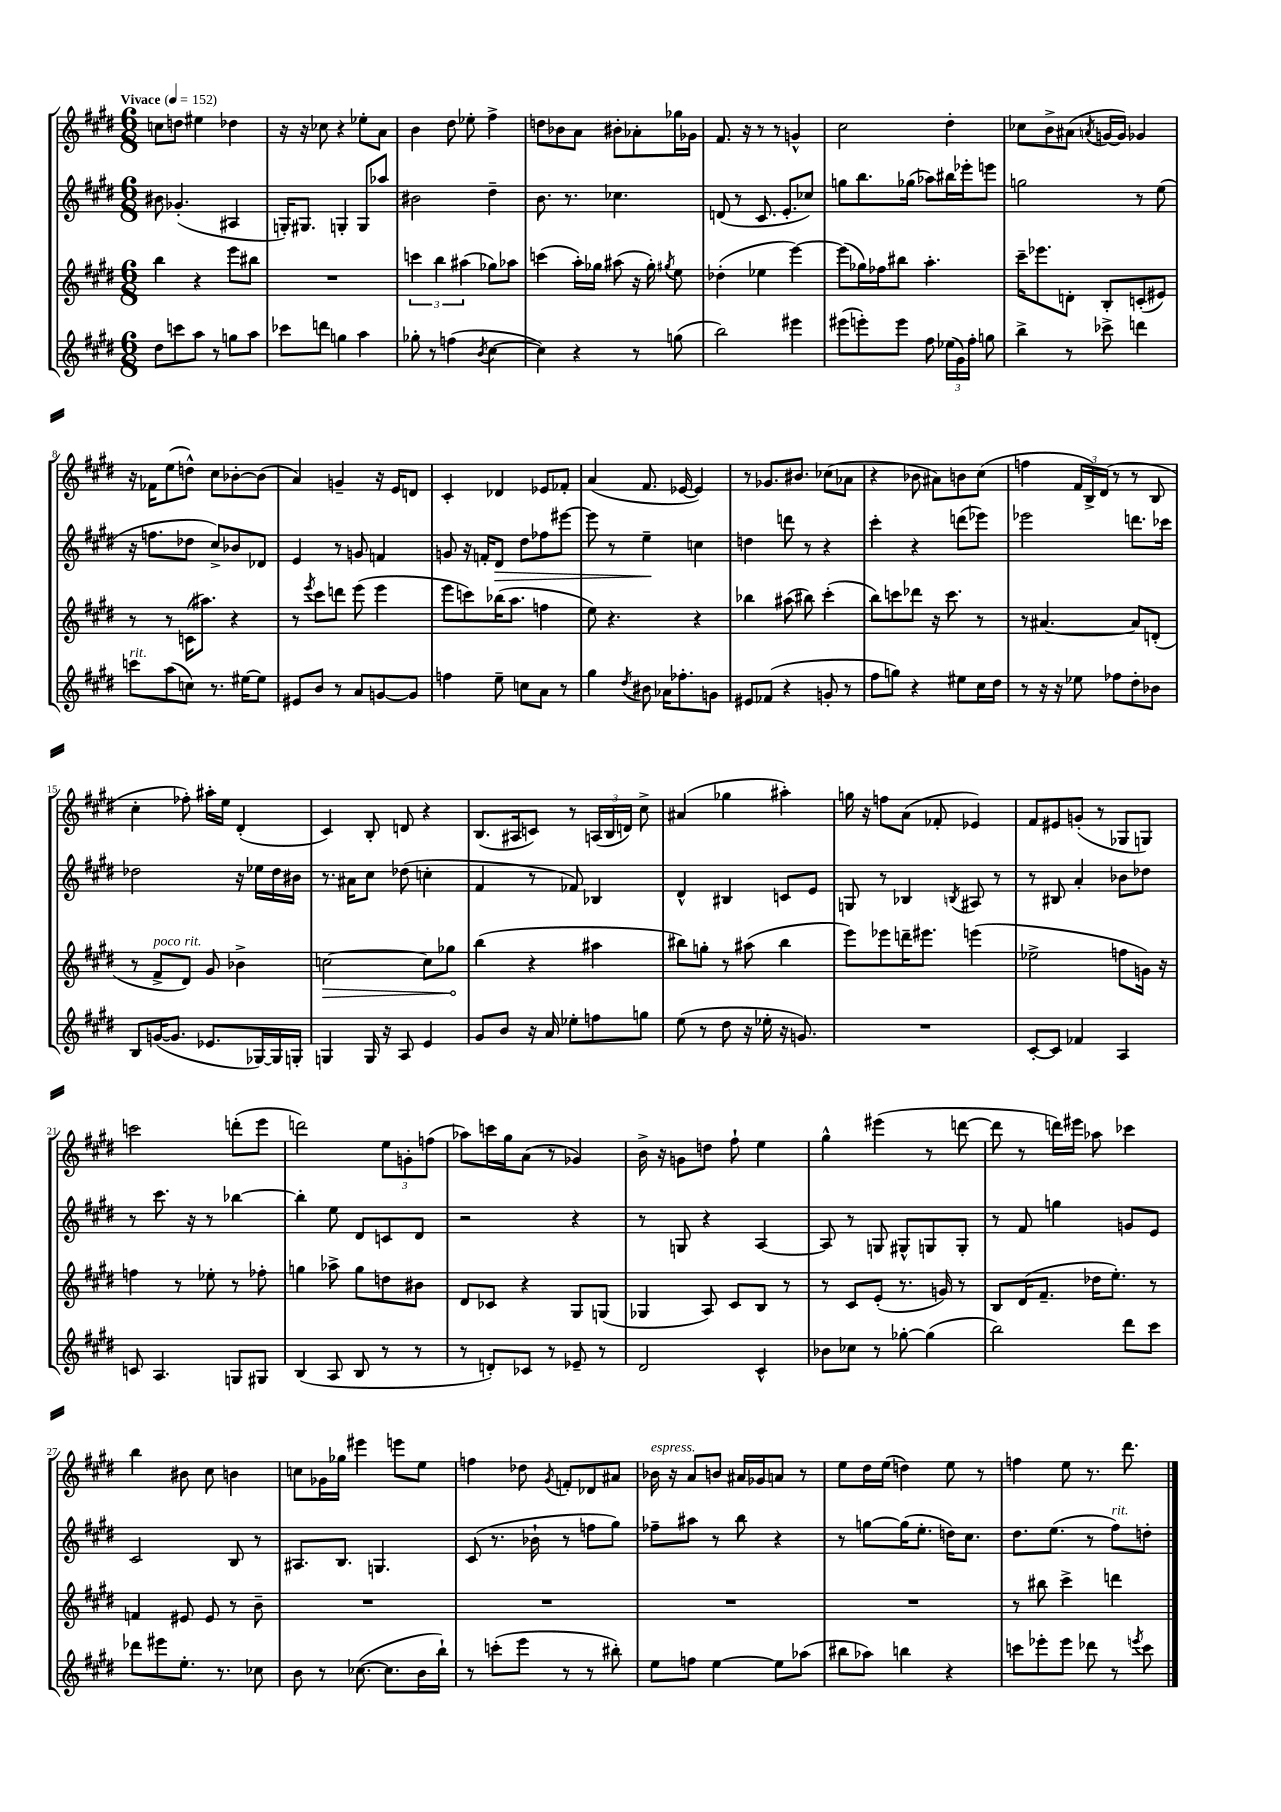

**kern	**kern	**kern	**kern
*staff4	*staff3	*staff2	*staff1
*clefG2	*clefG2	*clefG2	*clefG2
*k[f#c#g#d#]	*k[f#c#g#d#]	*k[f#c#g#d#]	*k[f#c#g#d#]
*M6/8	*M6/8	*M6/8	*M6/8
*MM152	*MM152	*MM152	*MM152
8dd#	4bb	8b#	8cc
8ccc	.	(4.g-'	8dd
8aa	4r	.	4ee#
8r	.	.	.
8gg	8eee	4A#	4dd-
8aa	8bb#	.	.
=	=	=	=
8ccc-	2.r	16G')	16r
.	.	8.G#	16r
8ddd	.	.	8cc-
4gg	.	4G'	4r
4aa	.	8G	8ee-'
.	.	8aa-	8a
=	=	=	=
8gg-'	6ccc	2b#	4b
8r	.	.	.
.	6bb	.	.
(4ff	.	.	8dd#
.	(6aa#	.	.
.	.	.	8ee-'
8qb	.	.	.
[4cc#	8gg-)	4dd#~	4ff#^
.	8aa-	.	.
=	=	=	=
4cc#])	(4ccc	8.b	8dd
.	.	.	8b-
.	.	8.r	.
4r	16aa')	.	8a
.	16gg-	.	.
.	(8aa#	4.cc-	8b#'
8r	16r	.	8a-'
.	16gg-')	.	.
.	8qgg#	.	.
(8gg	8ee	.	16gg-
.	.	.	16g-
=	=	=	=
2bb)	(4dd-'	(8d	8.f#
.	.	8r	.
.	.	.	16r
.	4ee-	8.c#	8r
.	.	.	8r
.	.	8.e'	.
4eee#	[4eee)	.	4g^^
.	.	8cc-)	.
=	=	=	=
(8eee#	(8eee]	8gg	2cc#
8eee')	16gg-)	8.bb	.
.	16ff-	.	.
8eee	8bb#	.	.
.	.	(16gg-	.
8ff#	4.aa'	8aa-)	.
(24ee-	.	16bb#	4dd#'
24g#)	.	.	.
.	.	16eee-'	.
24ff#'	.	.	.
8gg	.	8eee	.
=	=	=	=
4bb^	16ccc#~	2gg	8cc-
.	8.eee-	.	.
.	.	.	8b^
8r	8d'	.	(8a#
.	.	.	8qa
8ccc-^	8B'	.	[16g
.	.	.	16g])
4ddd	(8c'	8r	4g-
.	8e#)	(8ee	.
=	=	=	=
8ccc	8r	16r	16r
.	.	8.ff	16f-
(8aa	8r	.	(8ee
8cc)	(16c	8dd-	8dd^^)
.	8.aa#)	.	.
8.r	.	8cc#^)	8cc#
.	4r	8b-	[8b-'
[16ee#	.	.	.
8ee#]	.	8d-	(8b-]
=	=	=	=
8e#	8r	4e	4a)
.	8qeee	.	.
8b	8ccc#	.	.
8r	8ddd	8r	4g~
8a	(8eee	8g	.
[8g	4eee	4f	16r
.	.	.	16e
8g]	.	.	8d
=	=	=	=
4ff	8eee	8g	4c#'
.	8ccc)	16r	.
.	.	16f'	.
8ee~	(16bb-	8d#	4d-
.	8.aa	.	.
8cc	.	8dd#	.
8a	4ff	8ff-	8e-
8r	.	[8eee#	8f-'
=	=	=	=
4gg#	8ee)	8eee#]	(4a
.	4.r	8r	.
8qdd#	.	.	.
8b#	.	4ee~	8.f#
16a-	.	.	.
8.ff-'	.	.	[16e-
.	4r	4cc	4e-])
8g	.	.	.
=	=	=	=
8e#	4bb-	4dd	8r
(8f-	.	.	8.g-
4r	(8aa#	8ddd	.
.	.	.	8.b#
.	8bb#)	8r	.
8g'	(4ccc#'	4r	(8cc-
8r	.	.	8a-
=	=	=	=
8ff#	8bb)	4ccc#'	4r
8gg)	8ccc	.	.
4r	8ddd-	4r	8b-
.	16r	.	8a#)
.	8.ccc	.	.
8ee#	.	(8ddd	8b
16cc#	8r	8eee-)	(8cc#
16dd#	.	.	.
=	=	=	=
8r	8r	2eee-	4ff
16r	[4.a#	.	.
16r	.	.	.
8ee-	.	.	24f#
.	.	.	24B^)
.	.	.	(24d#
8ff-	.	.	8r
8dd#'	8a#]	8.ddd	8r
8b-	(8d'	.	8B
.	.	16ccc-	.
=	=	=	=
8B	8r	2dd-	4cc#'
([16g	8f#^	.	.
8.g]	.	.	.
.	8d#)	.	8ff-')
8.e-	8g#	.	16aa#'
.	.	.	16ee
.	4b-^	16r	(4d#'
[16G-)	.	16ee-	.
16G-]	.	16dd-	.
16G'	.	16b#	.
=	=	=	=
4G	[2cc	8.r	4c#)
.	.	16a#	.
16G	.	8cc#	8B'
16r	.	.	.
8A	.	(8dd-	8d
4e	8cc]	4cc'	4r
.	8gg-	.	.
=	=	=	=
8g#	(4bb	4f#	(8.B
8b	.	.	.
.	.	.	16A#
16r	4r	8r	8c)
16a	.	.	.
8ee-'	.	8f-)	8r
8ff	4aa#	4B-	(24A
.	.	.	24B
.	.	.	24d)
8gg	.	.	8cc#^
=	=	=	=
(8ee	8bb#)	4d#^^	(4a#
8r	8gg'	.	.
8dd#	8r	4B#	4gg-
16r	(8aa#	.	.
16ee-'	.	.	.
16r	4bb#	8c	4aa#')
8.g)	.	.	.
.	.	8e	.
=	=	=	=
2.r	8eee)	8G	16gg
.	.	.	16r
.	8eee-	8r	8ff
.	16ddd~	4B-	(8a
.	8.eee#	.	.
.	.	.	8f-'
.	.	8qB	.
.	(4eee	8A#	4e-)
.	.	8r	.
=	=	=	=
[8c#'	2ee-^	8r	8f#
8c#]	.	8B#	8e#
4f-	.	4a'	(8g'
.	.	.	8r
4A	8ff	8b-	8G-
.	16g)	8dd-	8G)
.	16r	.	.
=	=	=	=
8c	4ff	8r	2ccc
4.A	.	8.ccc#	.
.	8r	.	.
.	.	16r	.
.	8ee-'	8r	.
8G	8r	[4bb-	(8ddd'
8G#	8ff-'	.	8eee
=	=	=	=
(4B	4gg	4bb-']	2ddd)
8A	8aa-^	8ee	.
8B	8gg	8d#	.
8r	8dd	8c	12ee
.	.	.	12g'
8r	8b#	8d#	.
.	.	.	(12ff
=	=	=	=
8r	8d#	2r	8aa-)
8d')	8c-	.	16ccc
.	.	.	16gg#
8c-	4r	.	(8a
8r	.	.	8r
8e-~	8G#	4r	4g-)
8r	(8G	.	.
=	=	=	=
2d#	4G-	8r	16b^
.	.	.	16r
.	.	8G	8g
.	8A)	4r	8dd
.	8c#	.	8ff#`
4c#^^	8B	[4A	4ee
.	8r	.	.
=	=	=	=
8b-	8r	8A]	4gg#^^
8cc-	8c#	8r	.
8r	(8e'	8G	(4eee#
[8gg-'	8.r	8G#^^	.
(4gg-]	.	8G	8r
.	16g)	.	.
.	8r	8G'	[8ddd
=	=	=	=
2bb)	8B	8r	8ddd]
.	(16d#	8f#	8r
.	8.f#~	.	.
.	.	4gg	16ddd)
.	.	.	16eee#
.	16dd-	.	8aa-
.	8.ee')	.	.
8ddd#	.	8g	4ccc-
8ccc#	8r	8e	.
=	=	=	=
8ddd-	4f	2c#	4bb
8eee#	.	.	.
8.ee'	8e#	.	8b#
.	8e#	.	8cc#
8.r	.	.	.
.	8r	8B	4b
8cc-	8b~	8r	.
=	=	=	=
8b	2.r	8.A#	8cc
8r	.	.	16g-
.	.	8.B	16gg-
([8.cc-	.	.	4eee#
.	.	4.G	.
8.cc-]	.	.	.
.	.	.	8eee
16b	.	.	8ee
16bb`)	.	.	.
=	=	=	=
8r	2.r	(8c#	4ff
(8ccc'	.	8.r	.
8eee	.	.	8dd-
.	.	16b-`	.
.	.	.	8qg#
8r	.	8r	8f'
8r	.	8ff	8d-
8bb#')	.	8gg#)	8a#
=	=	=	=
8ee	2.r	8ff-~	16b-
.	.	.	16r
8ff	.	8aa#	8a
[4ee	.	8r	8b
.	.	8bb	16a#
.	.	.	16g-
8ee]	.	4r	8a
(8aa-	.	.	8r
=	=	=	=
8bb#	2.r	8r	8ee
8aa-)	.	[8gg	16dd#
.	.	.	(16ee
4bb	.	(16gg]	4dd)
.	.	8.ee'	.
4r	.	16dd)	8ee
.	.	8.cc#	.
.	.	.	8r
=	=	=	=
8ccc	8r	8.dd#	4ff
8eee-'	8bb#	.	.
.	.	(8.ee	.
8eee-	4ccc#^	.	8ee
8ddd-	.	8r	8.r
8r	4ddd	8ff#)	.
.	.	.	8.ddd#
8qeee	.	.	.
8ccc	.	8dd'	.
==	==	==	==
*-	*-	*-	*-
